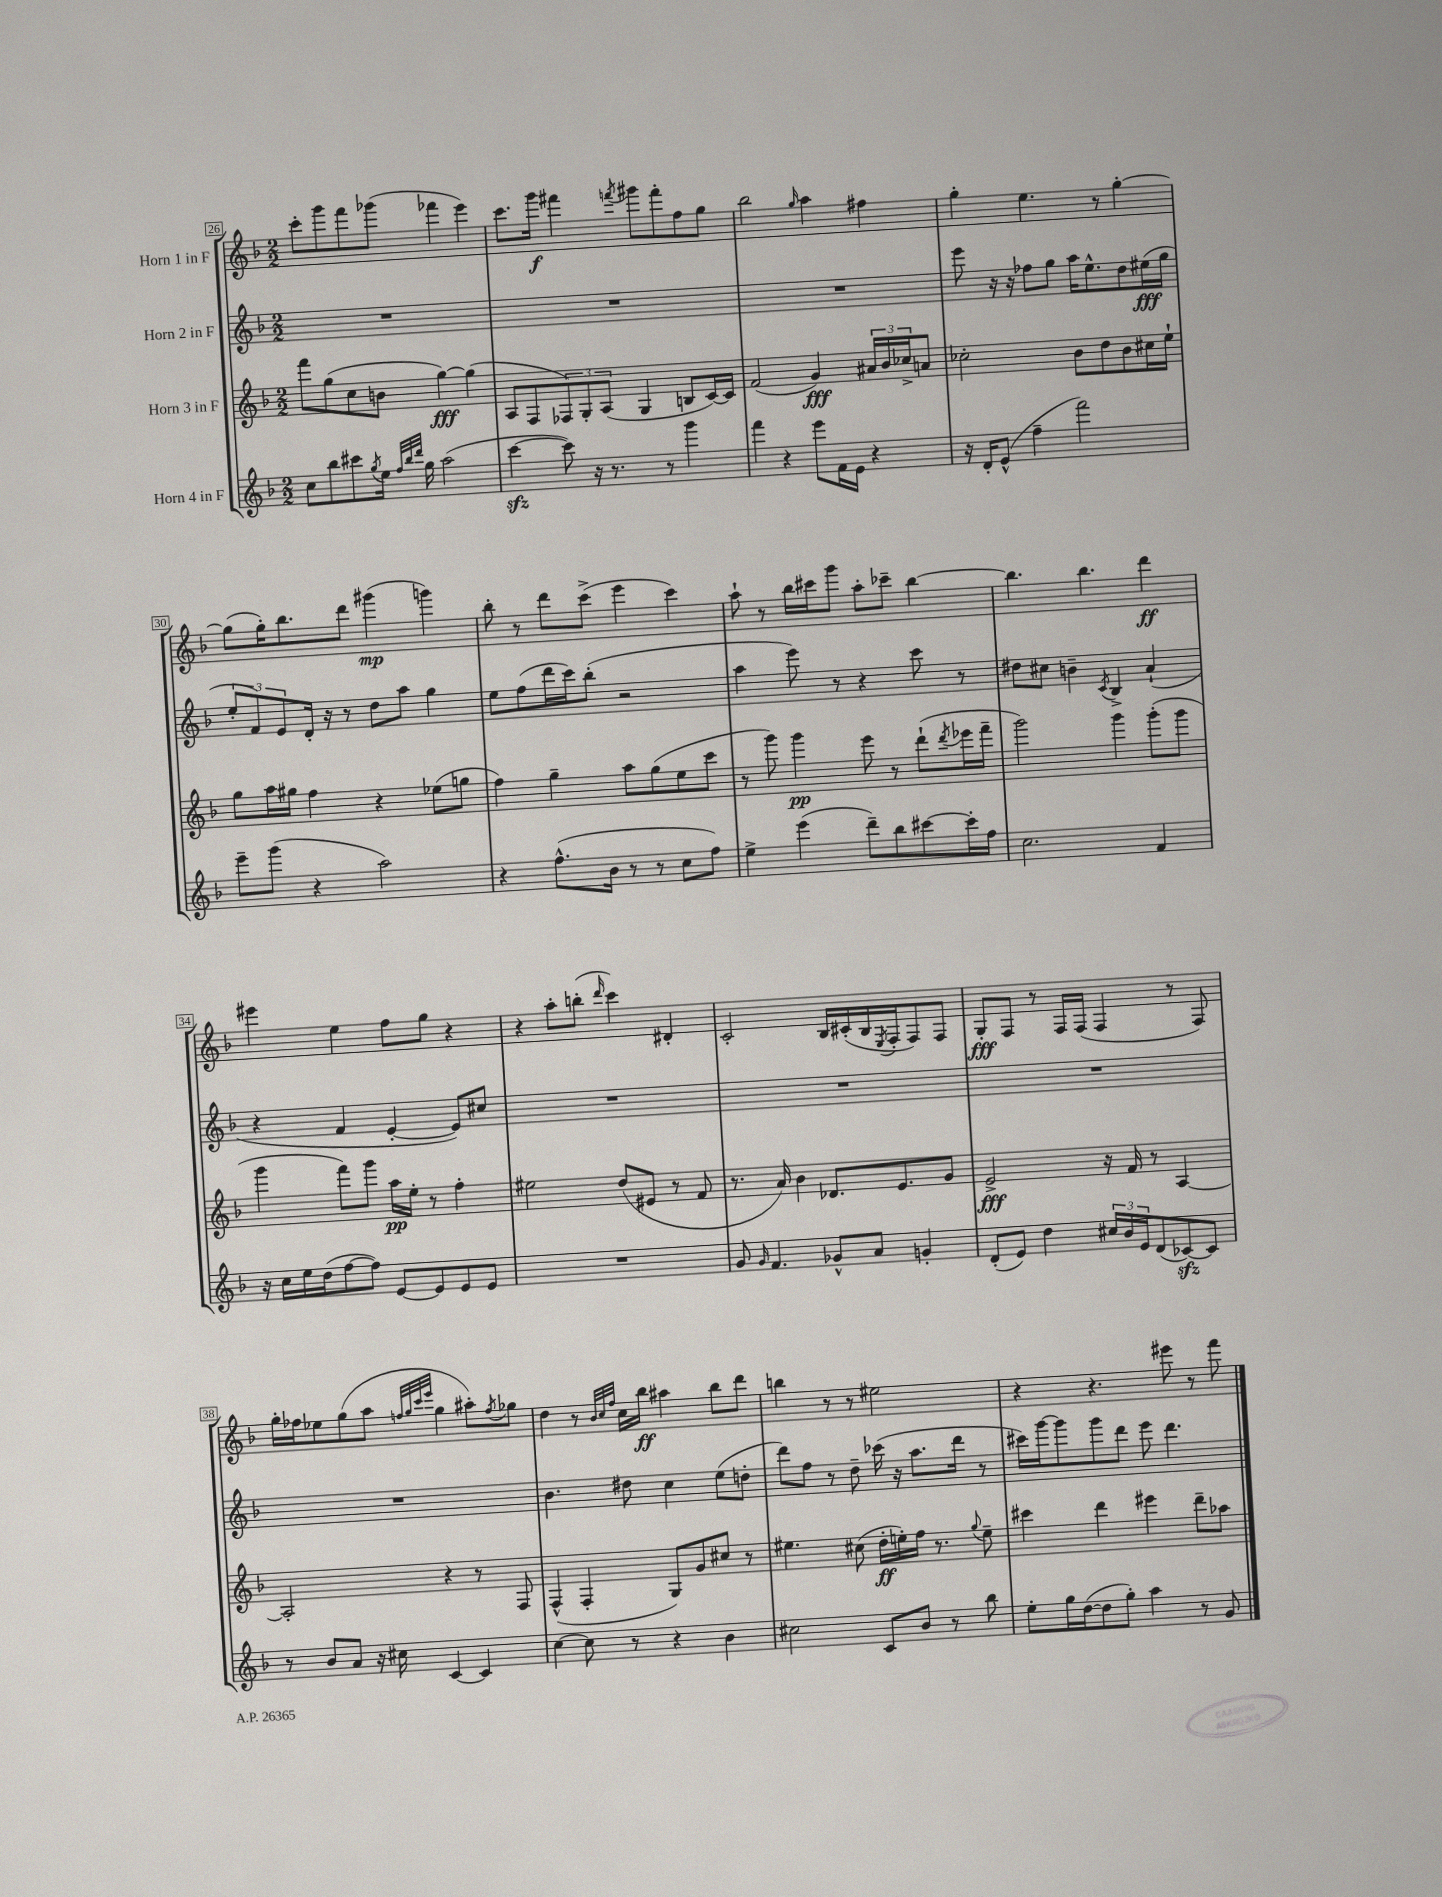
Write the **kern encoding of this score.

**kern	**kern	**dynam	**kern	**dynam	**kern	**dynam
*part4	*part3	*part3	*part2	*part2	*part1	*part1
*staff4	*staff3	*staff3	*staff2	*staff2	*staff1	*staff1
*I"Horn 4 in F	*I"Horn 3 in F	*	*I"Horn 2 in F	*	*I"Horn 1 in F	*
*clefG2	*clefG2	*	*clefG2	*	*clefG2	*
*k[b-]	*k[b-]	*	*k[b-]	*	*k[b-]	*
*M2/2	*M2/2	*	*M2/2	*	*M2/2	*
=26	=26	=26	=26	=26	=26	=26
8cc\L	8fff\L	.	1r	.	8ccc'\L	.
8bb-\	(8gg\	.	.	.	8ggg\	.
8ccc#X\	8cc\	.	.	.	8fff\	.
8qgg/	.	.	.	.	.	.
16ee\Jk	8bn\J	.	.	.	(8ggg-X\J	.
32qqff/LLL	.	.	.	.	.	.
32qqbb-/	.	.	.	.	.	.
32qqddd/JJJ	.	.	.	.	.	.
16gg\	.	.	.	.	.	.
(2aa\	[4gg\)	fff	.	.	4fff-X\	.
.	(4gg\]	.	.	.	4eee\)	.
=27	=27	=27	=27	=27	=27	=27
[4ccczz\	8A/L	.	1r	.	8.ccc\L	.
.	8F/	.	.	.	.	.
.	.	.	.	.	16ggg\Jk	f
8ccc\])	12F-X/)	.	.	.	4fff#X\	.
.	12G'/	.	.	.	.	.
16r	.	.	.	.	.	.
.	(12A/J	.	.	.	.	.
8.r	.	.	.	.	.	.
.	.	.	.	.	8qfffn/	.
.	4G/	.	.	.	8ggg#X\L	.
8r	.	.	.	.	8fff'\	.
4ggg\	8Bn/L	.	.	.	8ff\	.
.	[16c/L)	.	.	.	8gg\J	.
.	16c/JJ]	.	.	.	.	.
=28	=28	=28	=28	=28	=28	=28
4fff\	(2f/	.	1r	.	2bb-\	.
4r	.	.	.	.	.	.
.	.	.	.	.	16qqgg/	.
8eee\L	4g/)	fff	.	.	4aa\	.
16f\L	.	.	.	.	.	.
16e\JJ	.	.	.	.	.	.
4r	24a#X/LL	.	.	.	4ff#X\	.
.	24b-/	.	.	.	.	.
.	24cc-X^/J	.	.	.	.	.
.	8an/J	.	.	.	.	.
=29	=29	=29	=29	=29	=29	=29
16r	2cc-X'\	.	8eee\	.	4gg'\	.
16d'/KL	.	.	.	.	.	.
(8e^^/J	.	.	16r	.	.	.
.	.	.	16r	.	.	.
4ff~\	.	.	8ff-X\L	.	4.ee\	.
.	.	.	8gg\J	.	.	.
2fff\)	8b-\L	.	16aa\KL	.	.	.
.	.	.	8.ee^^\	.	.	.
.	8dd\	.	.	.	8r	.
.	8b-\	.	8dd\	.	[4gg'\	.
.	16cc#X\L	.	(16ee#X\L	fff	.	.
.	16ee`\JJ	.	16gg\JJ	.	.	.
!!LO:LB:g=z
=30	=30	=30	=30	=30	=30	=30
8eee~\L	8gg\L	.	12ee'/L	.	(8gg\L]	.
.	.	.	12f/)	.	.	.
(8ggg\J	16aa\L	.	.	.	16gg'\K)	.
.	.	.	12e/	.	.	.
.	16gg#X\JJ	.	.	.	8.bb-\	.
4r	4ff\	.	16d'/Jk	.	.	.
.	.	.	16r	.	.	.
.	.	.	8r	.	8ddd\J	.
2aa\)	4r	.	8dd\L	.	(4ggg#X\	mp
.	.	.	8aa\J	.	.	.
.	(8ee-X\L	.	4gg\	.	4gggn\)	.
.	8ggn\J	.	.	.	.	.
=31	=31	=31	=31	=31	=31	=31
4r	4ff\)	.	8ee\L	.	8bb-'\	.
.	.	.	(8ff\	.	8r	.
(8.ff^^\L	4gg~\	.	16ddd\L	.	8ddd\L	.
.	.	.	16ccc\J)	.	.	.
.	.	.	(8bb-'\J	.	(8ccc^\J	.
16b-\Jk	.	.	.	.	.	.
8r	8aa\L	.	2r	.	4eee\	.
8r	(8gg\	.	.	.	.	.
8cc\L	8ee\	.	.	.	4ccc\)	.
8ff\J)	8ccc\J	.	.	.	.	.
=32	=32	=32	=32	=32	=32	=32
4ee^\	8r	.	4aa\	.	8aa`\	.
.	8ggg\)	.	.	.	8r	.
(4eee\	4ggg\	pp	8eee\)	.	16bb-\LL	.
.	.	.	.	.	16ccc#X\J	.
.	.	.	8r	.	8ggg\J	.
8ddd~\L)	8eee\	.	4r	.	8aa'\L	.
8bb-\	8r	.	.	.	8ccc-X~\J	.
[8ccc#X\	(8ddd`\L	.	8ccc\	.	[4bb-\	.
.	8qddd/	.	.	.	.	.
16ccc#'\L]	16eee-X\L	.	8r	.	.	.
16ff\JJ	16fff~\JJ	.	.	.	.	.
=33	=33	=33	=33	=33	=33	=33
2.cc\	2ggg\)	.	8dd#X\L	.	4.bb-\]	.
.	.	.	8cc#X\J	.	.	.
.	.	.	4bn~\	.	.	.
.	.	.	.	.	4.bb-\	.
.	.	.	8qc/	.	.	.
.	4ggg\	.	4B-^/	.	.	.
4f/	(8ggg'\L	.	(4a`/	.	4ddd\	ff
.	8ggg\J	.	.	.	.	.
!!LO:LB:g=z
=34	=34	=34	=34	=34	=34	=34
16r	4ggg\	.	4r	.	4eee#X\	.
16cc\LL	.	.	.	.	.	.
16ee\	.	.	.	.	.	.
(16dd\J	.	.	.	.	.	.
[8ff\	8fff\L)	.	4f/	.	4ee\	.
8ff\J])	8ggg\J	.	.	.	.	.
[8e/L	16aa\LL	pp	[4e'/	.	8ff\L	.
.	16ee'\JJ	.	.	.	.	.
8e/]	8r	.	.	.	8gg\J	.
8e/	4ff'\	.	8e/L])	.	4r	.
8e/J	.	.	8cc#X/J	.	.	.
=35	=35	=35	=35	=35	=35	=35
1r	2ee#X\	.	1r	.	4r	.
.	.	.	.	.	8aa'\L	.
.	.	.	.	.	(8bbn'\J	.
.	.	.	.	.	16qqddd/	.
.	(8dd/L	.	.	.	4ccc\)	.
.	8e#X/J	.	.	.	.	.
.	8r	.	.	.	4d#X'/	.
.	8f/	.	.	.	.	.
=36	=36	=36	=36	=36	=36	=36
8g/	8.r	.	1r	.	2c'/	.
16qqg/	.	.	.	.	.	.
4.f/	.	.	.	.	.	.
.	16a/)	.	.	.	.	.
.	4b-\	.	.	.	.	.
8g-X^^/L	8.d-X/L	.	.	.	16B-/LL	.
.	.	.	.	.	(16c#X'/	.
8a/J	.	.	.	.	16B-/	.
.	.	.	.	.	8qE/	.
.	8.e/	.	.	.	16F'/J	.
4gn'/	.	.	.	.	8F/)	.
.	8g/J	.	.	.	8F/J	.
=37	=37	=37	=37	=37	=37	=37
(8d'/L	2e^/	fff	1r	.	8G'/L	fff
8e/J)	.	.	.	.	8F/J	.
4dd\	.	.	.	.	8r	.
.	.	.	.	.	16F/LL	.
.	.	.	.	.	(16F/JJ	.
24cc#X/LL	16r	.	.	.	4F/	.
24b-/	.	.	.	.	.	.
.	16f/	.	.	.	.	.
24e/J	.	.	.	.	.	.
(8d/	8r	.	.	.	.	.
[8c-Xzz/)	[4A/	.	.	.	8r	.
8c-/J]	.	.	.	.	8F/)	.
!!LO:LB:g=z
=38	=38	=38	=38	=38	=38	=38
8r	2A'/]	.	1r	.	16gg'\LL	.
.	.	.	.	.	16ff-X\J	.
8b-/L	.	.	.	.	8ee-X\	.
8a/J	.	.	.	.	(8gg\	.
16r	.	.	.	.	8aa\J	.
16cc#X\	.	.	.	.	.	.
.	.	.	.	.	32qqffn/LLL	.
.	.	.	.	.	32qqgg/	.
.	.	.	.	.	32qqccc/	.
.	.	.	.	.	32qqeee/JJJ	.
[4c/	4r	.	.	.	4gg\	.
4c/]	8r	.	.	.	8aa#X'\L)	.
.	.	.	.	.	8qff/	.
.	8F/	.	.	.	8gg-X\J	.
=39	=39	=39	=39	=39	=39	=39
[4cc\	(4F^^/	.	4.b-\	.	4dd\	.
8cc\]	4F'/	.	.	.	8r	.
.	.	.	.	.	32qqb-/LLL	.
.	.	.	.	.	32qqcc/	.
.	.	.	.	.	32qqff/JJJ	.
8r	.	.	8dd#X\	.	16cc\LL	.
.	.	.	.	.	16bb-\JJ	ff
4r	8G/L)	.	4cc\	.	4aa#X\	.
.	8g/	.	.	.	.	.
4b-\	8cc#X/J	.	(8ee\L	.	8bb-\L	.
.	8r	.	8ddn'\J	.	8ddd\J	.
=40	=40	=40	=40	=40	=40	=40
2cc#X\	4.ee#X\	.	8ddd\L)	.	4bbn\	.
.	.	.	8ff\J	.	.	.
.	.	.	8r	.	8r	.
.	(8cc#X\	.	8dd~\	.	8r	.
8c/L	16dd'\LL	ff	(16ccc-X\	.	2ee#X\	.
.	16een'\)	.	16r	.	.	.
8b-/J	16ff\JJ	.	8.aa\L	.	.	.
.	8.r	.	.	.	.	.
8r	.	.	.	.	.	.
.	.	.	16ddd\Jk	.	.	.
.	8qqgg/	.	.	.	.	.
8bb-\	8ee~\	.	8r	.	.	.
=41	=41	=41	=41	=41	=41	=41
8ee'\L	4ccc#X\	.	16ccc#X\LL)	.	4r	.
.	.	.	[16ggg\J	.	.	.
16gg\L	.	.	8ggg\]	.	.	.
([16dd\J	.	.	.	.	.	.
8dd\]	4ddd\	.	8ggg\	.	4.r	.
8gg'\J)	.	.	8ddd\J	.	.	.
4aa\	4eee#X\	.	8eee\	.	.	.
.	.	.	4.ddd\	.	8eee#X\	.
8r	8ddd~\L	.	.	.	8r	.
8g/	8aa-X\J	.	.	.	8fff\	.
==	==	==	==	==	==	==
*-	*-	*-	*-	*-	*-	*-
